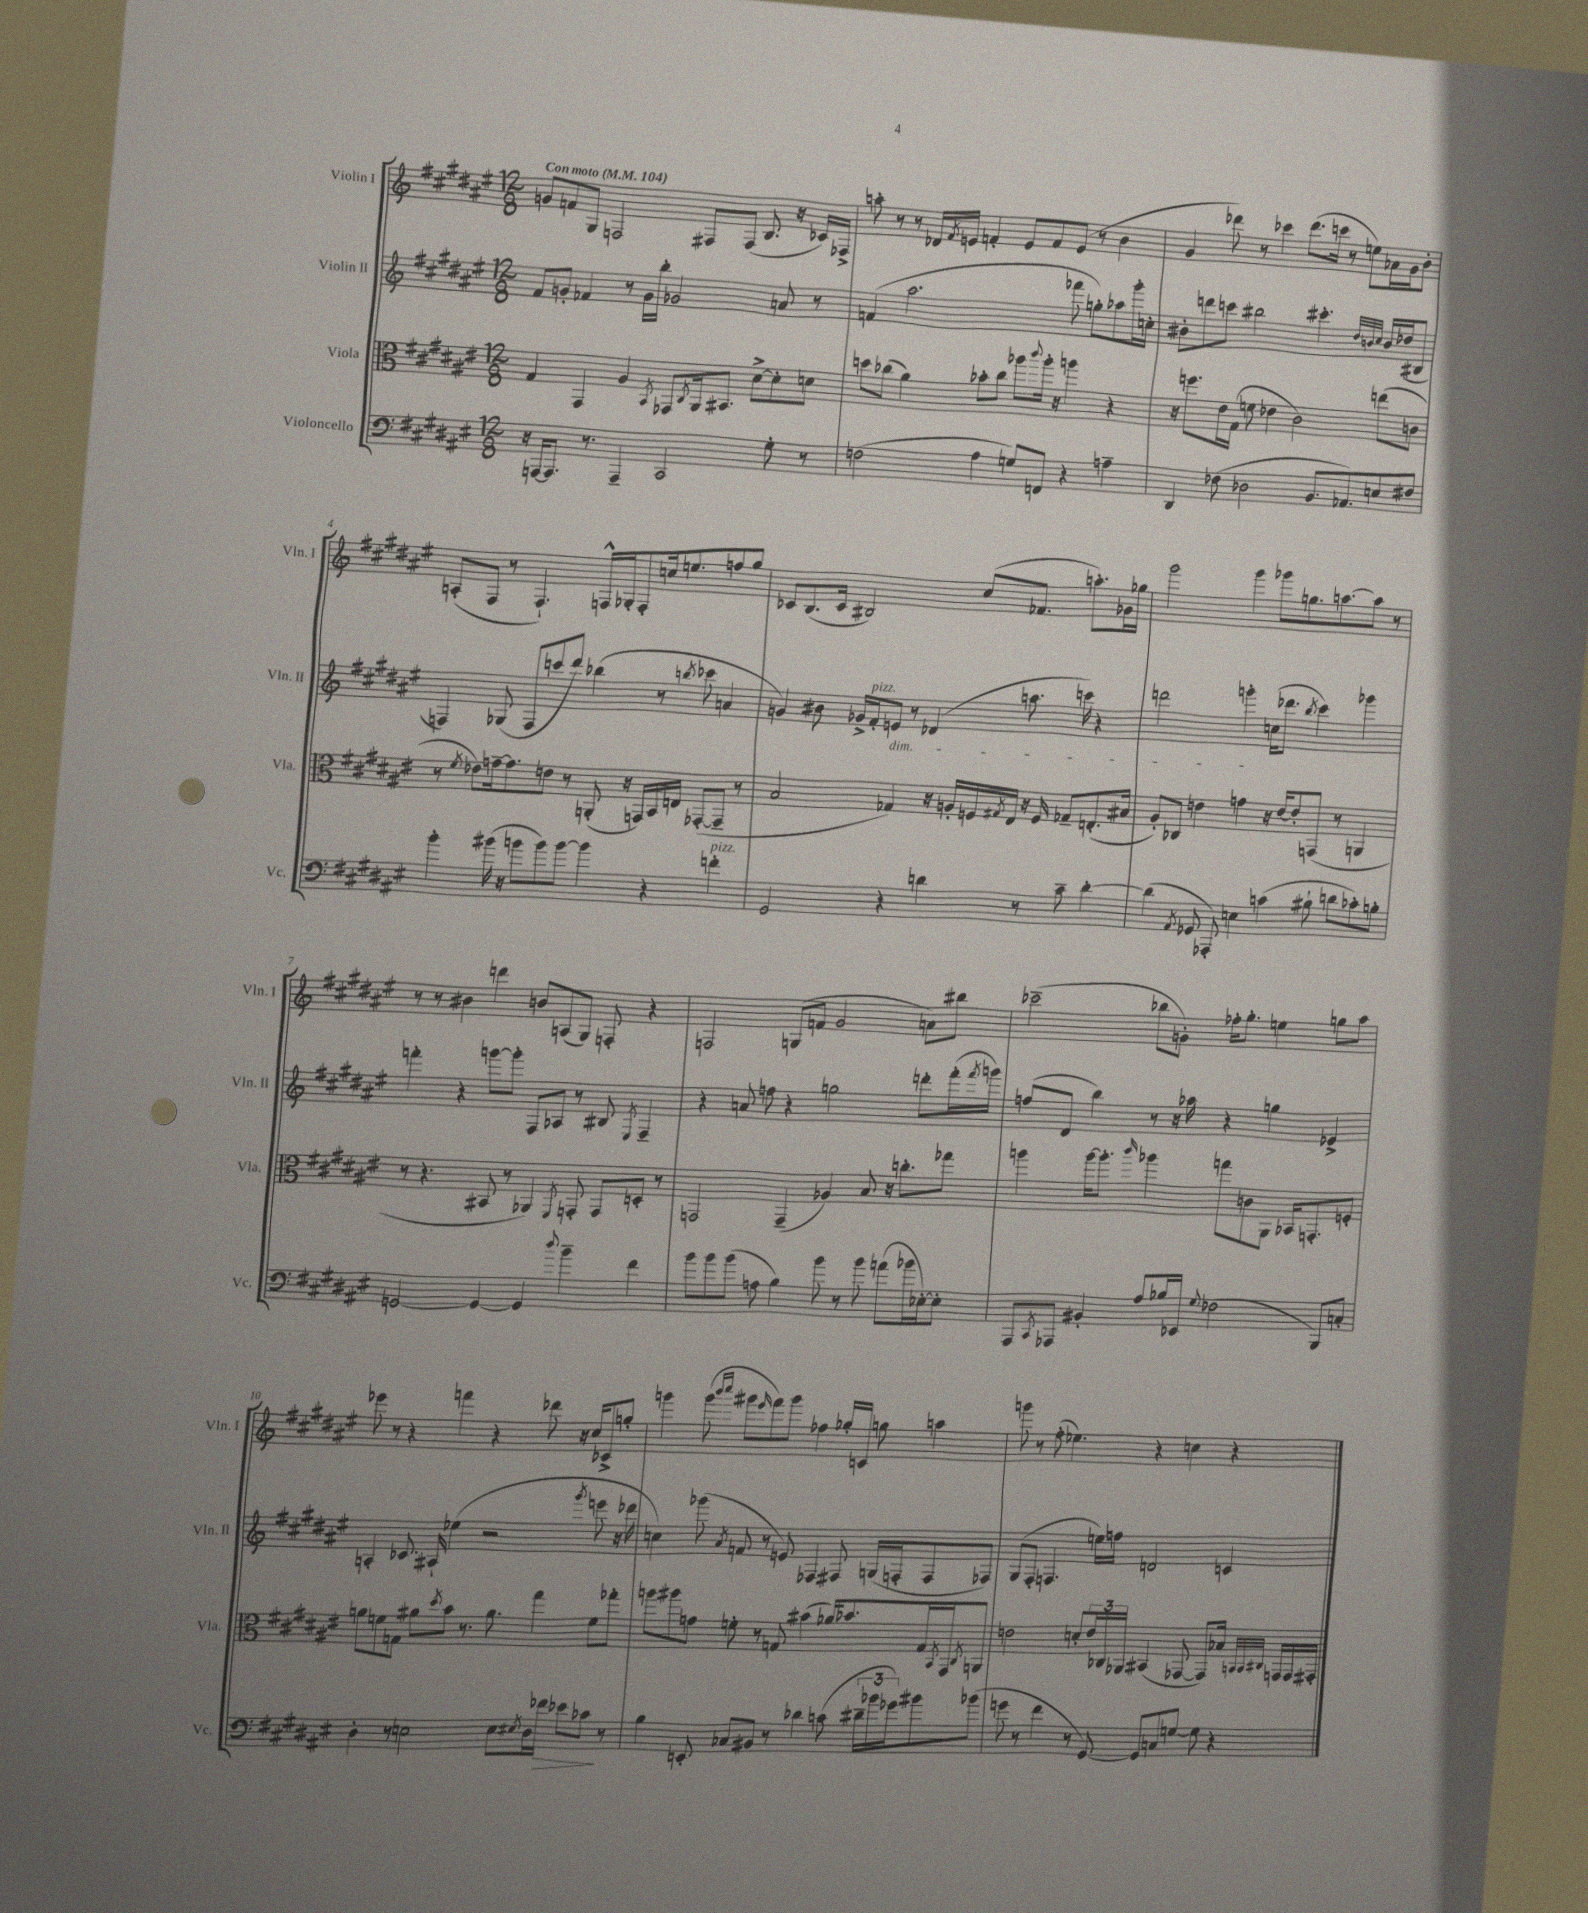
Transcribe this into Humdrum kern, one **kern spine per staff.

**kern	**kern	**kern	**kern
*staff4	*staff3	*staff2	*staff1
*clefF4	*clefC3	*clefG2	*clefG2
*k[f#c#g#d#a#e#]	*k[f#c#g#d#a#e#]	*k[f#c#g#d#a#e#]	*k[f#c#g#d#a#e#]
*M12/8	*M12/8	*M12/8	*M12/8
*MM104	*MM104	*MM104	*MM104
16r	4G#	8f#	8g
[16AAA	.	.	.
8.AAA]	.	8g'	8f
.	4GG#	4f-	8G#
8.r	.	.	.
.	.	.	2F
4AAA~	4A#	8r	.
.	.	16g	.
.	.	16bb'	.
.	8qBB	.	.
2CC#	8GG-	2g-	.
.	8qC#	.	.
.	16AA#	.	8F#
.	8.BB#	.	.
.	.	.	(8F#
.	[8d#^	.	8.B
8G#'	8d#']	8a	.
.	.	.	16r
8r	8d	8r	16c-)
.	.	.	16F-^
=	=	=	=
(2F	8dd	(4f	8aa'
.	(8cc-	.	8r
.	4a#)	2.aa#	8r
.	.	.	16d-
.	.	.	8qf#
.	.	.	16e
4A#	8b-'	.	4f'
.	8cc-	.	.
8G)	8aa-	.	8e
.	8qqccc#	.	.
8FF	16aa-'	.	8f
.	16r	.	.
4r	4aa	8fff-	(8e
.	.	8gg')	8r
4A~	4r	8aa-	4b
.	.	16ggg#'	.
.	.	16cc'	.
=	=	=	=
4DD#	16r	8b#'	4g#
.	8.ff	.	.
.	.	8ddd	.
(8F-	16e#	8ccc	8ddd-)
.	(16G#	.	.
2D-	8f	2bb#	8r
.	4e-	.	4ccc-
.	2c#)	.	(8.ddd-
8.BB	.	4.ccc#'	.
.	.	.	16ccc
.	.	.	8r
8.AA-)	.	.	.
.	.	.	8ee)
.	.	32qqdd#	.
.	.	32qqb	.
.	.	32qqcc#	.
8E	(8ee	16b	16a-
.	.	(16dd-	16g#
8F#	8c	8B#	8b'
=	=	=	=
4b'	8r	4F)	(8A'
.	8qf#	.	.
.	8e-)	.	8F#
(16b#	[16g~	(8G-	8r
16r	8.g]	.	.
8b	.	8F	4.F#`)
8b)	8e	8ccc	.
[8b	8r	8ddd#)	.
4b]	(8AA'	(4bb-	16F^^
.	.	.	16G-'
.	16r	.	8F'
.	16GG)	.	.
4r	16BB	8r	16cc
.	16E	.	8.ee
.	.	8qbb	.
.	([8GG-'	8ccc-	.
4f'	8GG-~]	4a	8ff
.	8r	.	8gg#
=	=	=	=
2GG#	2B	4g)	8c-
.	.	.	(8.B
.	.	8b#	.
.	.	.	16c-
.	.	16g-^	2B#)
.	.	16f#'	.
4r	4G-)	8e	.
.	.	8r	.
4d	16r	(4d-	.
.	16A'	.	.
.	16F	.	(8cc#
.	8qG#	.	.
.	16E#	.	.
8r	16r	8.aa	8.f-
.	16F	.	.
8c#~	8G-~	.	.
.	.	16ccc)	8.aa')
[4d'	(8.E'	4r	.
.	.	.	16g-
.	16B#	.	16gg-
=	=	=	=
(4d]	8A#')	2ddd	2ggg#
.	8C-	.	.
8qAA#	.	.	.
8GG-	4e	.	.
8AAA-')	.	.	.
4E	4g	4ggg'	4ggg#
(4c	16r	(16cc	8ggg-
.	[16e	8.ddd-	.
.	8e']	.	8.gg
.	.	8qbb	.
8B#`	(8GG	4ccc#)	.
.	.	.	[8.aa
8d	8r	.	.
8c-')	4AA	4ggg-	8aa]
8B'	.	.	8r
=	=	=	=
[2GG	8r	4fff'	8r
.	4.r	.	8r
.	.	4r	4b#
4GG_	8BB#	[8ggg	4ddd
.	8r	8ggg']	.
4GG]	4AA-)	8F#	8b
.	.	8A-	(8A
8qqdd#	8qFF#	.	.
4b~	8GG'	8r	8G#)
.	8GG	8B#	8F'
.	.	8qE#	.
4f#	8D'	4F#~	4r
.	8r	.	.
=	=	=	=
8b	2GG	4r	2F
8b	.	.	.
(8b	.	8a	.
8A	.	8ff	.
4B)	(4GG~	4r	(8G
.	.	.	8f
8b	4A-)	2gg	2g#
8r	.	.	.
8b	8B	.	.
(8a	16r	.	.
.	8.cc'	.	.
16b-	.	8ddd'	8a)
[16E-')	.	.	.
8E-']	8gg-	(16fff#'	8bb#
.	.	8qfff#	.
.	.	16ggg)	.
=	=	=	=
8AAA#	4aa	(8ff	(2ccc-~
8qCC#	.	.	.
8AAA-	.	8d#	.
4BB#'	[16aa	4bb)	.
.	8.aa']	.	.
.	16qqccc#	.	.
8A#	4aa-	8r	8bb-
16B-	.	16r	8g')
16EE-	.	16aa-	.
8qqG#	.	.	.
(2F-	8gg	4r	16ff-'
.	.	.	8.gg#'
.	8c	.	.
.	8AA#	4gg	4ee
.	16BB-	.	.
.	8.GG'	.	.
8BBB)	.	4e-^	8gg
8C'	8F'	.	8aa#
=	=	=	=
4D#'	8a	4A'	8eee-
.	8f	.	8r
8r	8G	8.c-	4r
2E	8a#	.	.
.	.	16A#`	.
.	8qdd#	.	.
.	8b	(4ee-	4fff
.	8.r	.	.
.	.	2r	4r
.	8.a#	.	.
8E	.	.	.
8qE#	.	.	.
16D#	4gg#	.	8ddd-
16f-	.	.	.
8e-	.	.	16r
.	.	.	16cc#
.	.	8qggg#	.
8c-	8f	8eee	8c-^
8r	8gg-'	16r	8gg'
.	.	16ddd-	.
=	=	=	=
4B	8aa	4cc)	4ggg
.	8aa#	.	.
8EE'	8g	(8ggg-	(8ggg
.	.	.	16qqbbb
.	.	8qa#	16qqcccc#
8C-	8f'	8f	8ggg#
.	.	.	16qqeee#
8BB#	8r	8r	8fff#)
8r	8G	8e)	8ggg#
4d-	(4b#	4F-	4ff-
(8c	16a-)	8F#	16gg-'
.	8.b-	.	16c
24d#~	.	(16G	8gg
24b-	.	.	.
.	.	16F'	.
24g-)	.	.	.
8b#	16G	8F	4aa
.	8qBB	.	.
.	16GG#	.	.
.	8qC#	.	.
(8b-	8AA	8F-)	.
=	=	=	=
8g	2e	(8G#	8ggg
8r	.	8F#'	8r
4f#	.	4.F	(8ff#'
.	.	.	4.ee-)
8r	8d'	.	.
[8GG#)	24e	16ee)	.
.	24C-	.	.
.	.	16ff	.
.	24AA-	.	.
8GG#]	(4BB#	2d	4r
8C	.	.	.
[8G	[8GG-	.	4cc
8G]	8GG-])	.	.
4r	16B-	4c	4r
.	32qqBB	.	.
.	32qqBB	.	.
.	32qqC#	.	.
.	16GG	.	.
.	16GG	.	.
.	16GG#'	.	.
==	==	==	==
*-	*-	*-	*-
